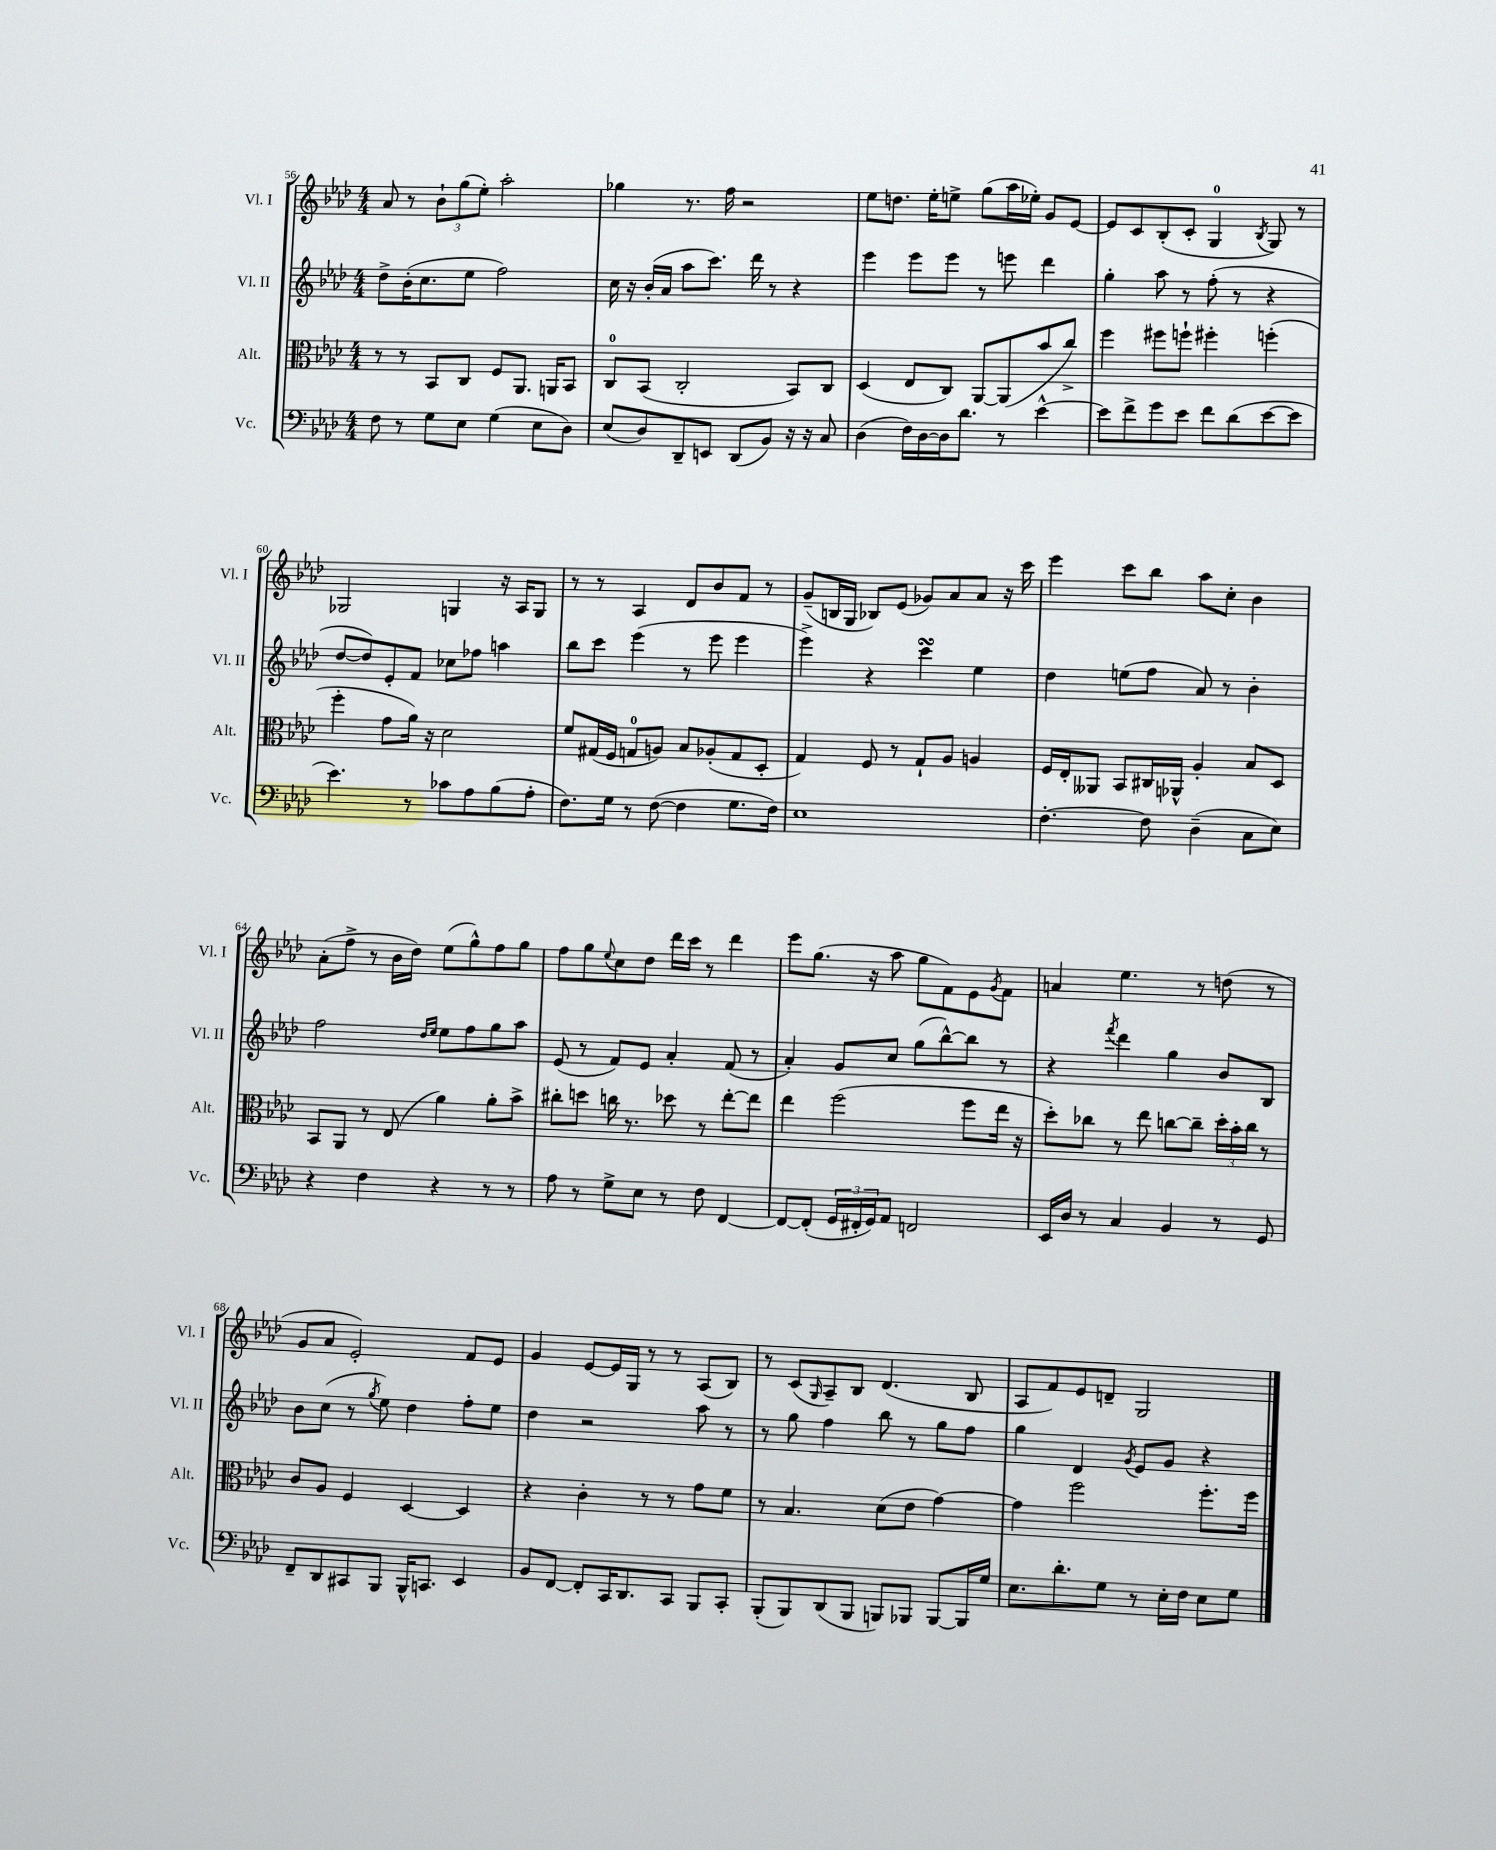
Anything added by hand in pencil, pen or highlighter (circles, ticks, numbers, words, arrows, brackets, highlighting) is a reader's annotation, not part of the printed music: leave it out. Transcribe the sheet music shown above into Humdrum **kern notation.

**kern	**kern	**kern	**kern
*staff4	*staff3	*staff2	*staff1
*clefF4	*clefC3	*clefG2	*clefG2
*k[b-e-a-d-]	*k[b-e-a-d-]	*k[b-e-a-d-]	*k[b-e-a-d-]
*M4/4	*M4/4	*M4/4	*M4/4
8F	8r	8dd-^	8a-
8r	8r	(16b-'	8r
.	.	8.cc	.
8G	8BB-	.	12b-`
.	.	.	(12gg
8E-	8C	8ee-	.
.	.	.	12ee-')
(4G	8F	2ff)	2aa-'
.	8.AA-	.	.
8E-	.	.	.
.	16AA	.	.
8D-)	8BB-	.	.
=	=	=	=
(8E-	8C	16cc	4gg-
.	.	16r	.
8D-)	(8BB-	(16b-'	.
.	.	16a-	.
8DD-~	2C'	8aa-	8.r
8EE	.	8.ccc)	.
.	.	.	16ff
(8DD-	.	.	2r
.	.	16ddd-	.
8BB-)	.	8r	.
16r	8BB-)	4r	.
16r	.	.	.
8C	8C	.	.
=	=	=	=
(4D-	(4D-	4eee-	8ee-
.	.	.	8.dd
16F)	8E-	8eee-	.
[16D-	.	.	16ee-'
16D-]	8C)	8eee-	8ee^
8.d-	.	.	.
.	[8AA-	8r	(8gg
8r	(8AA-]	8eee	16aa-
.	.	.	16ee-')
[4e-^^	8b-	4ddd-	8g
.	8cc^)	.	[8e-
=	=	=	=
8e-]	4ff	4gg'	8e-]
8f^	.	.	8c
8g	8ff#	8aa-	(8B-'
8e-	8ff`	8r	8c'
8f	4ff#'	(8ff'	4G
(8d-	.	8r	.
.	.	.	8qB-
[8e-	(4ff'	4r	8G)
8e-]	.	.	8r
=	=	=	=
4.e-)	4ff'	[8dd-	2G-
.	.	8dd-])	.
.	8g	8e-'	.
8r	16a-)	8f	.
.	16r	.	.
8c-	2d-	8cc-	4G
8A-	.	8ff-	.
(8B-	.	4aa	16r
.	.	.	16A-
8A-'	.	.	8G
=	=	=	=
8.F)	8f	8bb-	8r
.	(16G#	8ccc	8r
16G	16F	.	.
8r	8G	(4eee-	4A-
([8F	8A)	.	.
4F]	8B-	8r	8d-
.	(8A-'	8eee-	8b-
8.G	8G	4eee-	8f
.	8D-'	.	8r
16F)	.	.	.
=	=	=	=
1E-	4G)	4eee-^)	(8g~
.	.	.	16B
.	.	.	16G
.	8F	4r	8B-)
.	8r	.	(8e-
.	8G`	4ccc	8g-)
.	8A-	.	8a-
.	4A	4ee-	8a-
.	.	.	16r
.	.	.	16ccc
=	=	=	=
[4.F'	16F	4dd-	4eee-
.	16E-'	.	.
.	8AA--	.	.
.	8BB-	(8ee	8ccc
8F]	16C#	8ff	8bb-
.	16AA-^^	.	.
(4D-~	4A-'	8a-)	8aa-
.	.	8r	8cc'
8C	8B-	4b-'	4b-
8E-)	8D-	.	.
=	=	=	=
4r	8BB-	2ff	(8a-'
.	8AA-	.	8ff^
4F	8r	.	8r
.	(8E-	.	16b-
.	.	.	16dd-)
.	.	16qqdd-	.
.	.	16qqee-	.
4r	4a-)	8ee-	(8ee-
.	.	8ff	8gg^^)
8r	8a-'	8gg	8ff
8r	8b-^	8aa-	8gg
=	=	=	=
8A-	8cc#'	(8e-	8ff
8r	8dd	8r	8gg
.	.	.	8qqee-
8G^	16cc	8f)	8cc
.	8.r	.	.
8E-	.	8e-	8dd-
8r	8dd-	4a-'	16ddd-
.	.	.	16ccc
8F	8r	.	8r
[4FF	[8ee-'	(8f	4ddd-
.	8ee-]	8r	.
=	=	=	=
8FF_	4ee-	4a-')	8eee-
(8FF']	.	.	(8.gg
24GG	(2ff	8g	.
24FF#'	.	.	.
.	.	.	16r
24GG)	.	.	.
8AA-	.	8cc	8aa-
2FF	.	(8gg	8gg
.	.	[8bb-^^)	8f)
.	8ff	8bb-]	8e-
.	.	.	8qg
.	16ee-	8r	8f
.	16r	.	.
=	=	=	=
16EE-	8dd-')	4r	4a
16D-	.	.	.
8r	8cc-	.	.
.	.	8qfff	.
4C	8r	4ddd-	4.ee-
.	8ee-	.	.
4BB-	[8cc	4gg	.
.	8cc~]	.	8r
8r	24dd-'	8b-	(8dd
.	24b-'	.	.
.	24cc	.	.
8GG	8r	8B-	8r
=	=	=	=
8FF~	8c	8b-	8g
8DD-	8A-	(8cc	8a-
8CC#	4F	8r	2e-')
.	.	8qgg	.
8BBB-	.	8ee-)	.
16BBB-^^	[4D-	4dd-	.
8.CC	.	.	.
4EE-	4D-]	8ff'	8f
.	.	8ee-	8e-
=	=	=	=
8BB-	4r	4dd-	4g
[8FF	.	.	.
8FF']	4c'	2r	[8e-
16CC	.	.	16e-]
8.DD-	.	.	16G
.	8r	.	8r
8CC	8r	.	8r
8BBB-	8g	8aa-	(8A-
8CC'	8f	8r	8B-)
=	=	=	=
(8BBB-'	8r	8r	8r
8BBB-)	4.B-	8gg	(8c
.	.	.	16qqG
(8DD-	.	4ff	8A-~)
8BBB-	.	.	8B-
8BBB)	(8d-	8bb-	(4.d-
8BBB-	8e-	8r	.
[8BBB-	[4g)	8gg	.
16BBB-]	.	8ff	8B-
16G	.	.	.
=	=	=	=
8.E-	4g]	4gg	8A-
.	.	.	8f)
8.d-'	.	.	.
.	2ff	4d-	8e-
8G	.	.	8d~
.	.	8qg	.
8r	.	8e-	2G
16E-'	.	8g	.
16F	.	.	.
8E-	8.ff'	4r	.
8G	.	.	.
.	16ff	.	.
==	==	==	==
*-	*-	*-	*-
